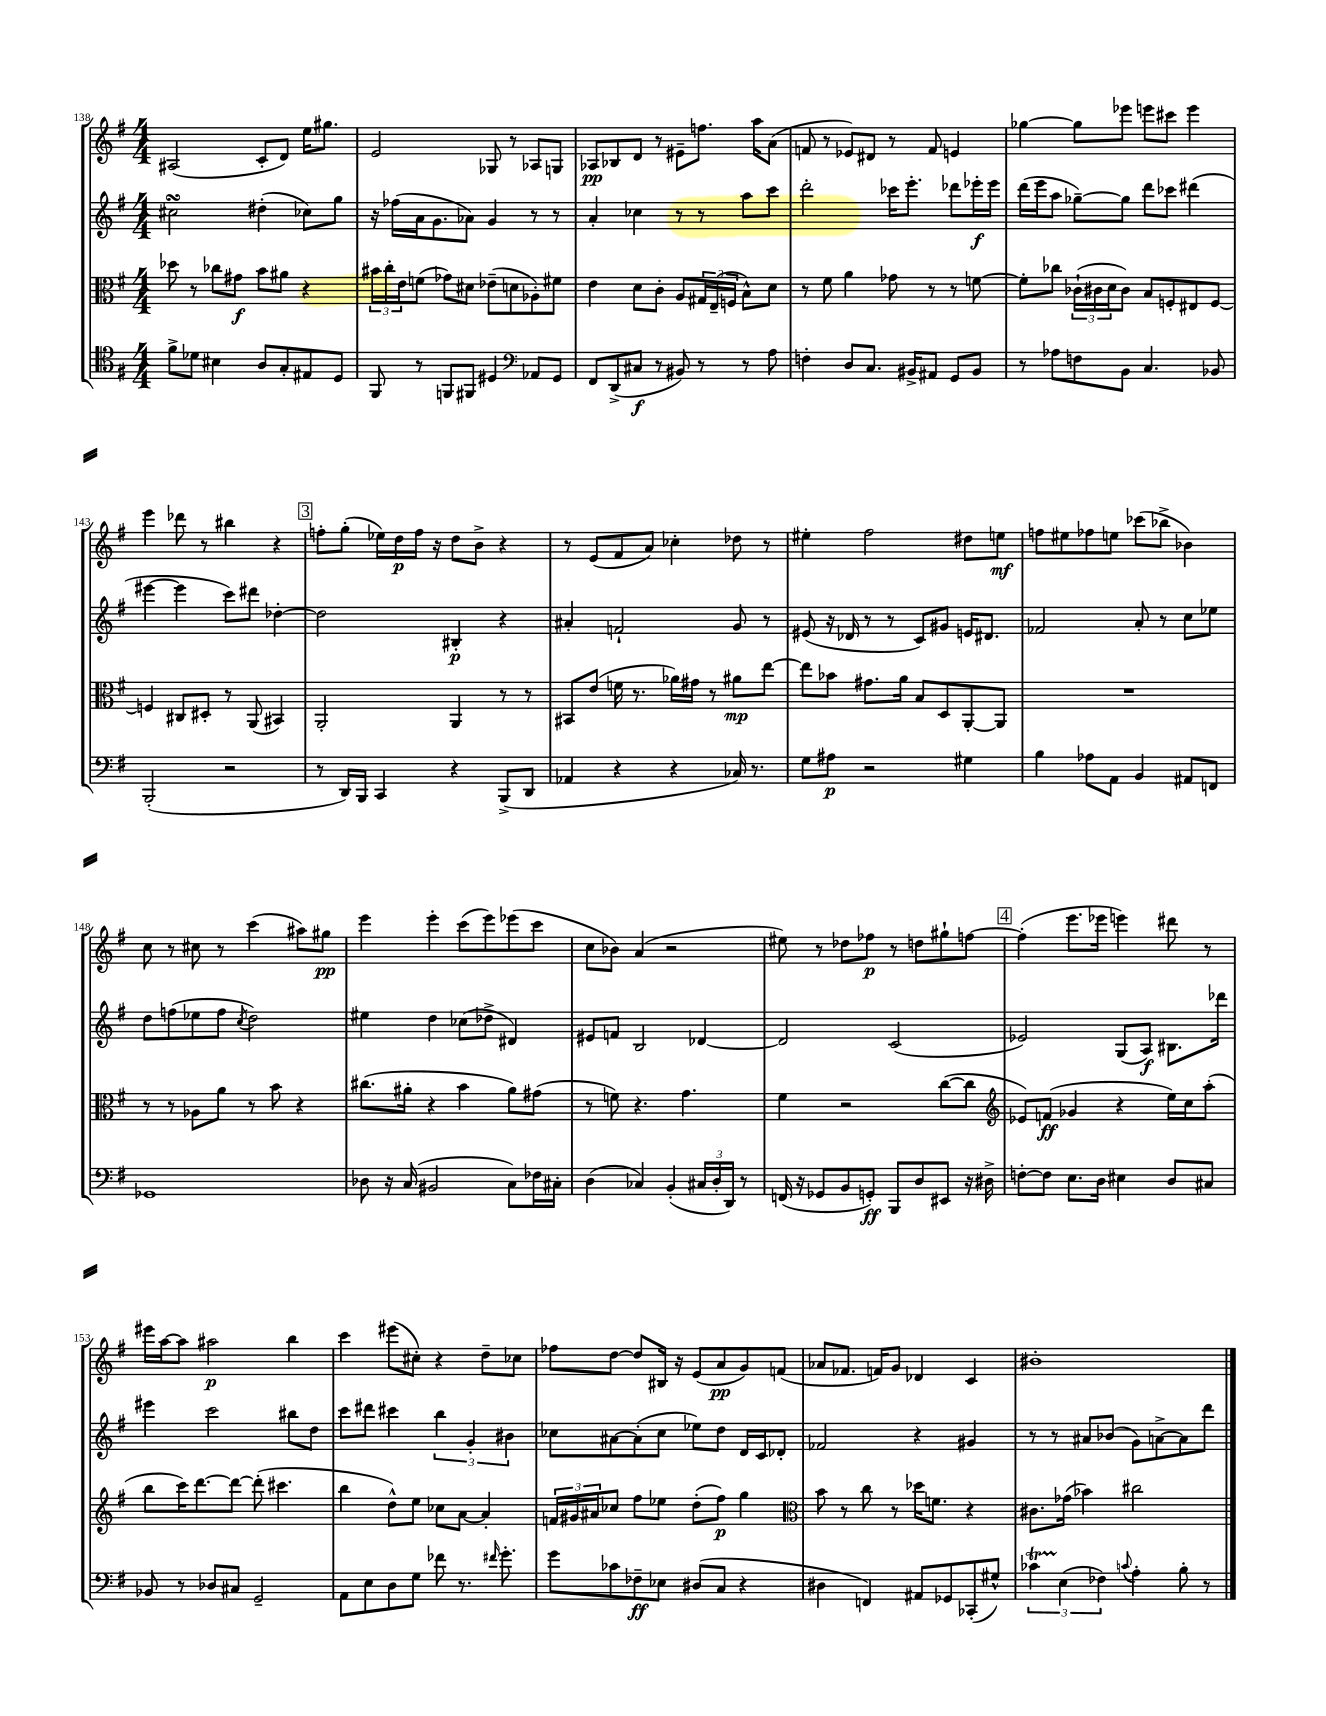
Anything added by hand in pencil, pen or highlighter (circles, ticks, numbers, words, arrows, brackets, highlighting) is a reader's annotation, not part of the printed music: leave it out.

**kern	**dynam	**kern	**dynam	**kern	**dynam	**kern	**dynam
*part4	*part4	*part3	*part3	*part2	*part2	*part1	*part1
*staff4	*staff4	*staff3	*staff3	*staff2	*staff2	*staff1	*staff1
*clefC4	*	*clefC3	*	*clefG2	*	*clefG2	*
*k[f#]	*	*k[f#]	*	*k[f#]	*	*k[f#]	*
*M4/4	*	*M4/4	*	*M4/4	*	*M4/4	*
=138	=138	=138	=138	=138	=138	=138	=138
8f#^\L	.	8dd-X\	.	2cc#XsSsS\	.	(2A#X/	.
8d-X\J	.	8r	.	.	.	.	.
4B#X\	.	8cc-X\L	.	.	.	.	.
.	.	8g#X\J	f	.	.	.	.
8A/L	.	8b\L	.	(4dd#X'\	.	8c'/L	.
8G'/	.	8a#X\J	.	.	.	8d/J)	.
8E#X/	.	4r	.	8cc-X\L)	.	16ee\KL	.
.	.	.	.	.	.	8.gg#X\J	.
8D/J	.	.	.	8gg\J	.	.	.
=139	=139	=139	=139	=139	=139	=139	=139
8FF#/	.	24b#X\LL	.	16r	.	2e/	.
.	.	24cc'\	.	.	.	.	.
.	.	.	.	(16ff-X\LL	.	.	.
.	.	24e\J	.	.	.	.	.
8r	.	(8fn\J	.	16a\J	.	.	.
.	.	.	.	8.g\	.	.	.
8FFn/L	.	8g-X\L)	.	.	.	.	.
8FF#X/J	.	8d#X\J	.	8a-X\J)	.	.	.
4D#X/	.	(8e-X~\L	.	4g/	.	8G-X/	.
.	.	8dn\	.	.	.	8r	.
*clefF4	*	*	*	*	*	*	*
8AA-X/L	.	8A-X'\)	.	8r	.	8A-X/L	.
8GG/J	.	8f#X\J	.	8r	.	8Gn/J	.
=140	=140	=140	=140	=140	=140	=140	=140
8FF#/L	.	4e\	.	4a'/	.	8A-X/L	pp
(8DD^/	.	.	.	.	.	8B-X/	.
8C#X/J	f	8d\L	.	4cc-X\	.	8d/J	.
8r	.	8c'\J	.	.	.	8r	.
8BB#X/)	.	8A/L	.	8r	.	8e#X~\L	.
8r	.	24G#X/L	.	8r	.	8.ffn\J	.
.	.	(24E~/	.	.	.	.	.
.	.	24Fn/JJ	.	.	.	.	.
8r	.	8B^^\L)	.	8aa\L	.	.	.
.	.	.	.	.	.	16aa\KL	.
8A\	.	8d\J	.	8ccc\J	.	(8a\J	.
=141	=141	=141	=141	=141	=141	=141	=141
4Fn'\	.	8r	.	2ddd'\	.	8fn/	.
.	.	8f#\	.	.	.	8r	.
8D/L	.	4a\	.	.	.	8e-X/L)	.
8.C/J	.	.	.	.	.	8d#X/J	.
.	.	8g-X\	.	16ccc-X\KL	.	8r	.
16BB#X^/KL	.	.	.	8.eee'\J	.	.	.
8AA#X/J	.	8r	.	.	.	8f/	.
8GG/L	.	8r	.	8ddd-X\L	.	4en/	.
8BB#/J	.	[8fn\	.	16eee-X'\L	f	.	.
.	.	.	.	16eee-\JJ	.	.	.
=142	=142	=142	=142	=142	=142	=142	=142
8r	.	8f'\L]	.	(16ddd\LL	.	[4gg-X\	.
.	.	.	.	16eee\J	.	.	.
8A-X\L	.	8cc-X\J	.	8aa\J	.	.	.
8Fn\	.	(24c-X`\LL	.	[8gg-X~\L)	.	8gg-\L]	.
.	.	24c#X\	.	.	.	.	.
.	.	24d\J	.	.	.	.	.
8BB\J	.	8c#\J)	.	8gg-\J]	.	8eee-X\J	.
4.C/	.	8B/L	.	8ddd\L	.	8eeen\L	.
.	.	8Fn'/	.	8ccc-X\J	.	8ccc#X\J	.
.	.	8E#X/	.	(4ddd#X\	.	4eee\	.
8BB-X/	.	[8F/J	.	.	.	.	.
!!LO:LB:g=z
=143	=143	=143	=143	=143	=143	=143	=143
(2BBB'/	.	4Fn/]	.	[4eee#X\	.	4eee\	.
.	.	8C#X/L	.	4eee#\]	.	8ddd-X\	.
.	.	8D#X'/J	.	.	.	8r	.
2r	.	8r	.	8ccc\L)	.	4bb#X\	.
.	.	(8AA/	.	8ddd#X\J	.	.	.
.	.	4BB#X/)	.	[4dd-X'\	.	4r	.
!!LO:REH:place=s1:t=3
=144	=144	=144	=144	=144	=144	=144	=144
8r	.	2AA'/	.	2dd-\]	.	8ffn'\L	.
16DD/LL)	.	.	.	.	.	(8gg'\J	.
16BBB/JJ	.	.	.	.	.	.	.
4CC/	.	.	.	.	.	16ee-X\LL)	.
.	.	.	.	.	.	16dd\	p
.	.	.	.	.	.	16ff\JJ	.
.	.	.	.	.	.	16r	.
4r	.	4AA/	.	4B#X'/	p	8dd\L	.
.	.	.	.	.	.	8b^\J	.
(8BBB^/L	.	8r	.	4r	.	4r	.
8DD/J	.	8r	.	.	.	.	.
=145	=145	=145	=145	=145	=145	=145	=145
4AA-X/	.	8BB#X/L	.	4a#X'/	.	8r	.
.	.	(8e/J	.	.	.	(8e/L	.
4r	.	16fn\	.	2fn`/	.	8f#/	.
.	.	8.r	.	.	.	.	.
.	.	.	.	.	.	8a/J)	.
4r	.	16a-X\LL)	.	.	.	4cc-X'\	.
.	.	16g#X\JJ	.	.	.	.	.
.	.	8r	.	.	.	.	.
16C-X/)	.	8a#X\L	mp	8g/	.	8dd-X\	.
8.r	.	.	.	.	.	.	.
.	.	[8ee\J	.	8r	.	8r	.
=146	=146	=146	=146	=146	=146	=146	=146
8G\L	.	8ee\L]	.	(8e#X/	.	4ee#X'\	.
8A#X\J	p	8b-X\J	.	16r	.	.	.
.	.	.	.	16d-X/	.	.	.
2r	.	8.g#X\L	.	8r	.	2ff#\	.
.	.	.	.	8r	.	.	.
.	.	16a\Jk	.	.	.	.	.
.	.	8B/L	.	8c/L)	.	.	.
.	.	8D/	.	8g#X/J	.	.	.
4G#X\	.	[8AA'/	.	16en/KL	.	8dd#X\L	.
.	.	.	.	8.d#X/J	.	.	.
.	.	8AA/J]	.	.	.	8een\J	mf
=147	=147	=147	=147	=147	=147	=147	=147
4B\	.	1r	.	2f-X/	.	8ffn\L	.
.	.	.	.	.	.	8ee#X\	.
8A-X\L	.	.	.	.	.	8ff-X\	.
8AA\J	.	.	.	.	.	8een\J	.
4BB/	.	.	.	8a'/	.	(8ccc-X\L	.
.	.	.	.	8r	.	8bb-X^\J	.
8AA#X/L	.	.	.	8cc\L	.	4b-X\)	.
8FFn/J	.	.	.	8ee-X\J	.	.	.
!!LO:LB:g=z
=148	=148	=148	=148	=148	=148	=148	=148
1GG-X	.	8r	.	8dd\L	.	8cc\	.
.	.	8r	.	(8ffn\	.	8r	.
.	.	8A-X\L	.	8ee-X\	.	8cc#X\	.
.	.	8a\J	.	8ff\J	.	8r	.
.	.	.	.	8qcc/	.	.	.
.	.	8r	.	2dd\)	.	(4ccc\	.
.	.	8b\	.	.	.	.	.
.	.	4r	.	.	.	8aa#X\L)	.
.	.	.	.	.	.	8gg#X\J	pp
=149	=149	=149	=149	=149	=149	=149	=149
8D-X\	.	(8.cc#X\L	.	4ee#X\	.	4eee\	.
16r	.	.	.	.	.	.	.
(16C/	.	16a#X'\Jk	.	.	.	.	.
2BB#X/	.	4r	.	4dd\	.	4eee'\	.
.	.	4b\	.	(8cc-X\L	.	(8ccc\L	.
.	.	.	.	8dd-X^\J	.	8eee\)	.
8C\L)	.	8a#\L)	.	4d#X/)	.	(8eee-X\	.
16F-X\L	.	(8g#X\J	.	.	.	8ccc\J	.
16C#X'\JJ	.	.	.	.	.	.	.
=150	=150	=150	=150	=150	=150	=150	=150
(4D\	.	8r	.	8e#X/L	.	8cc\L	.
.	.	8fn\)	.	8fn/J	.	8b-X\J)	.
4C-X/)	.	4.r	.	2B/	.	(4a/	.
(4BB'/	.	.	.	.	.	2r	.
.	.	4.g\	.	.	.	.	.
24C#X/LL	.	.	.	[4d-X/	.	.	.
24D'/	.	.	.	.	.	.	.
24DD/JJ)	.	.	.	.	.	.	.
8r	.	.	.	.	.	.	.
=151	=151	=151	=151	=151	=151	=151	=151
(16FFn/	.	4f#\	.	2d-/]	.	8ee#X\)	.
16r	.	.	.	.	.	.	.
8GG-X/L	.	.	.	.	.	8r	.
8BB/	.	2r	.	.	.	8dd-X\L	.
8GGn'/J)	ff	.	.	.	.	8ff-X\J	p
8BBB/L	.	.	.	(2c/	.	8r	.
8D/	.	.	.	.	.	8ddn\L	.
8EE#X/J	.	([8cc\L	.	.	.	8gg#X`\	.
16r	.	8cc\J]	.	.	.	[8ffn\J	.
16D#X^\	.	.	.	.	.	.	.
!!LO:REH:place=s1:t=4
=152	=152	=152	=152	=152	=152	=152	=152
*	*	*clefG2	*	*	*	*	*
[8Fn'\L	.	8e-X/L)	.	2e-X/)	.	(4ff'\]	.
8F\J]	.	(8fn/J	ff	.	.	.	.
8.E\L	.	4g-X/	.	.	.	8.eee\L	.
16D\Jk	.	.	.	.	.	16eee-X\Jk	.
4E#X\	.	4r	.	(8G/L	.	4eeen\)	.
.	.	.	.	8A/J)	f	.	.
8D/L	.	16ee\LL)	.	8.B#X\L	.	8ddd#X\	.
.	.	16cc\J	.	.	.	.	.
8C#X/J	.	(8aa'\J	.	.	.	8r	.
.	.	.	.	16ddd-X\Jk	.	.	.
!!LO:LB:g=z
=153	=153	=153	=153	=153	=153	=153	=153
8BB-X/	.	8bb\L	.	4eee#X\	.	16eee#X\LL	.
.	.	.	.	.	.	[16aa\J	.
8r	.	16ccc\K)	.	.	.	8aa\J]	.
.	.	[8.ddd\	.	.	.	.	.
8D-X/L	.	.	.	2ccc\	.	2aa#X\	p
8C#X/J	.	8ddd\J_	.	.	.	.	.
2GG~/	.	(8ddd'\]	.	.	.	.	.
.	.	4.ccc#X\	.	.	.	.	.
.	.	.	.	8bb#X\L	.	4bb\	.
.	.	.	.	8dd\J	.	.	.
=154	=154	=154	=154	=154	=154	=154	=154
8AA\L	.	4bb\	.	8ccc\L	.	4ccc\	.
8E\	.	.	.	8ddd#X\J	.	.	.
8D\	.	8dd^^\L)	.	4ccc#X\	.	(8eee#X\L	.
8G\J	.	8ee\J	.	.	.	8cc#X'\J)	.
8f-X\	.	8cc-X\L	.	6bb\	.	4r	.
8.r	.	[8a\J	.	.	.	.	.
.	.	.	.	6g'/	.	.	.
.	.	4a'/]	.	.	.	8dd~\L	.
16qqf#X/	.	.	.	.	.	.	.
8.g'\	.	.	.	.	.	.	.
.	.	.	.	6b#X\	.	.	.
.	.	.	.	.	.	8cc-X\J	.
=155	=155	=155	=155	=155	=155	=155	=155
8g\L	.	24fn/LL	.	8cc-X\L	.	8ff-X\L	.
.	.	24g#X/	.	.	.	.	.
.	.	24a#X/J	.	.	.	.	.
8c-X\	.	8cc-X/J	.	[8a#X\	.	[8dd\J	.
8F-X~\	ff	8ff#\L	.	(8a#'\]	.	8dd/L]	.
8E-X\J	.	8ee-X\J	.	8cc-\J	.	16B#X/Jk	.
.	.	.	.	.	.	16r	.
(8D#X/L	.	(8dd'\L	.	8ee-X\L)	.	(8e/L	.
8C/J	.	8ff#\J)	p	8dd\J	.	8a/	pp
4r	.	4gg\	.	16d/LL	.	8g/)	.
.	.	.	.	16c/J	.	.	.
.	.	.	.	8d-X'/J	.	(8fn/J	.
=156	=156	=156	=156	=156	=156	=156	=156
*	*	*clefC3	*	*	*	*	*
4D#X\	.	8b\	.	2f-X/	.	8a-X/L	.
.	.	8r	.	.	.	8.f-X/J	.
4FFn/)	.	8cc\	.	.	.	.	.
.	.	.	.	.	.	16fn/KL)	.
.	.	8r	.	.	.	8g/J	.
8AA#X/L	.	16dd-X\KL	.	4r	.	4d-X/	.
.	.	8.fn\J	.	.	.	.	.
8GG-X/	.	.	.	.	.	.	.
(8CC-X'/	.	4r	.	4g#X/	.	4c/	.
8G#X^^/J)	.	.	.	.	.	.	.
=157	=157	=157	=157	=157	=157	=157	=157
6c-XT\	.	8.c#X\L	.	8r	.	1b#X'	.
.	.	.	.	8r	.	.	.
(6E\	.	.	.	.	.	.	.
.	.	(16g-X\Jk	.	.	.	.	.
.	.	4b-X\)	.	8a#X/L	.	.	.
6F-X\)	.	.	.	.	.	.	.
.	.	.	.	(8b-X/J	.	.	.
8qqcn/	.	.	.	.	.	.	.
4A'\	.	2cc#X\	.	8g\L)	.	.	.
.	.	.	.	[8an^\	.	.	.
8B'\	.	.	.	8a\]	.	.	.
8r	.	.	.	8ddd\J	.	.	.
==	==	==	==	==	==	==	==
*-	*-	*-	*-	*-	*-	*-	*-
